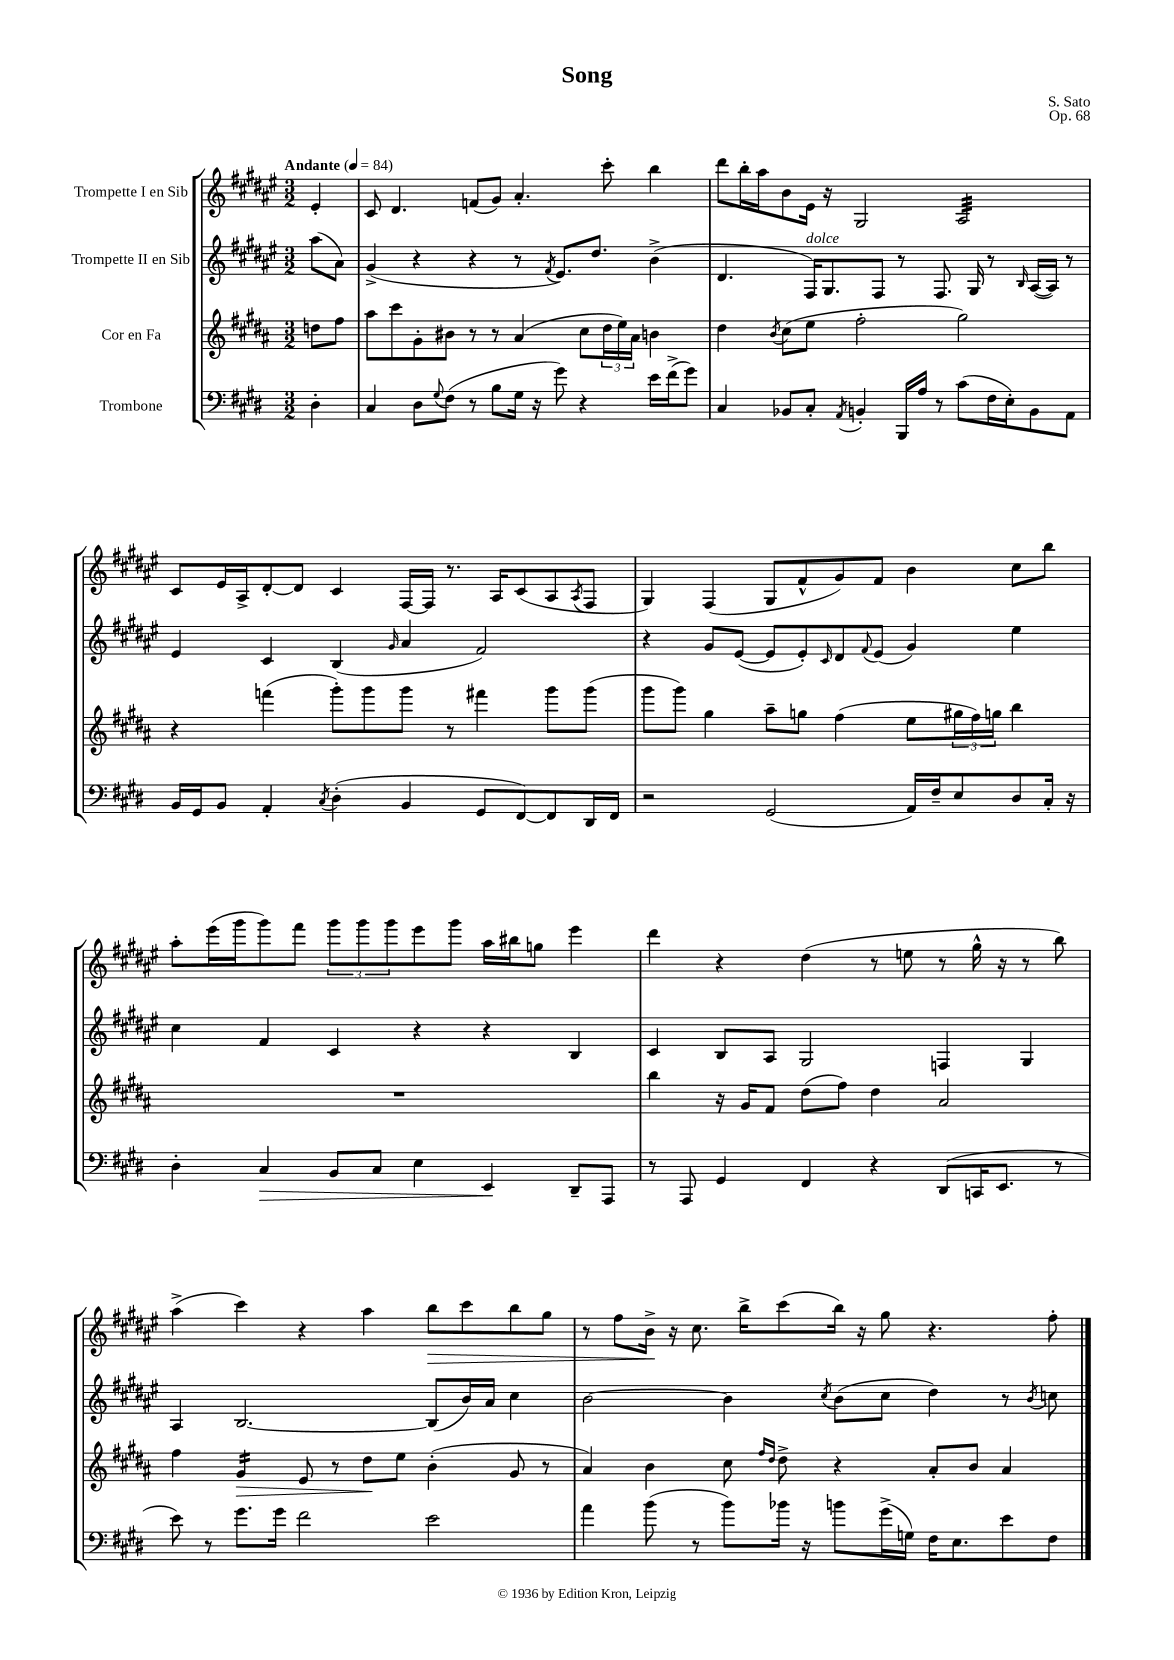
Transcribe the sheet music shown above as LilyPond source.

\header { title = "Song" composer = "S. Sato" opus = "Op. 68" }
<<
\new StaffGroup <<
\new Staff = "s0" \with { instrumentName = "Trompette I en Sib" } {
    \clef treble \key fis \major \numericTimeSignature \time 3/2 \partial 4 \tempo "Andante" 4 = 84
    eis'4-. |
    cis'8 dis'4. f'8( gis'8) ais'4.-. cis'''8-. b''4 |
    dis'''8 b''16-. ais''16 b'8 eis'16 r16 gis2 ais2:32 |
    cis'8 eis'16 ais16-> dis'8~-. dis'8 cis'4 fis16~ fis16 r8. ais16 cis'8( ais8 \acciaccatura { ais8 } fis8 |
    gis4) fis4( gis8 fis'8-^ gis'8) fis'8 b'4 cis''8 b''8 |
    ais''8-. eis'''16( gis'''16 gis'''8) fis'''8 \tuplet 3/2 { gis'''8 gis'''8 gis'''8 } eis'''8 gis'''8 ais''16 bis''16 g''8 eis'''4 |
    dis'''4 r4 dis''4( r8 e''8 r8 gis''16-^ r16 r8 b''8) |
    ais''4->( cis'''4) r4 ais''4 b''8\> cis'''8 b''8 gis''8 |
    r8 fis''8 b'16->\! r16 cis''8. b''16-> cis'''8( b''16) r16 gis''8 r4. fis''8-. \bar "|." |
}
\new Staff = "s1" \with { instrumentName = "Trompette II en Sib" } {
    \clef treble \key fis \major \numericTimeSignature \time 3/2 \partial 4
    ais''8( ais'8) |
    gis'4->( r4 r4 r8 \acciaccatura { fis'8 } eis'8.) dis''8. b'4->( |
    dis'4. fis16^\markup { \italic "dolce" }) gis8. fis8 r8 fis8. gis16 r8 \grace { b16 } ais16~( ais16) r8 |
    eis'4 cis'4 b4( \grace { gis'16 } ais'4 fis'2) |
    r4 gis'8 eis'8~( eis'8 eis'8-.) \grace { cis'16 } dis'8 \appoggiatura { fis'8 } eis'8( gis'4) eis''4 |
    cis''4 fis'4 cis'4 r4 r4 b4 |
    cis'4 b8 ais8 gis2 f4 gis4 |
    ais4 b2.~ b8( b'16) ais'16 cis''4 |
    b'2~ b'4 \acciaccatura { cis''8 } b'8( cis''8 dis''4) r8 \acciaccatura { b'8 } c''8 \bar "|." |
}
\new Staff = "s2" \with { instrumentName = "Cor en Fa" } {
    \clef treble \key b \major \numericTimeSignature \time 3/2 \partial 4
    d''8 fis''8 |
    ais''8 cis'''8 gis'8-. bis'8 r8 r8 ais'4( cis''8 \tuplet 3/2 { dis''16 e''16) ais'16 } b'4 |
    dis''4 \acciaccatura { b'8 } cis''8( e''8 fis''2-. gis''2) |
    r4 f'''4( gis'''8-.) gis'''8 gis'''8 r8 fis'''4 gis'''8 gis'''8( |
    gis'''8 gis'''8) gis''4 ais''8-- g''8 fis''4( e''8 \tuplet 3/2 { gis''16 fis''16) g''16 } b''4 |
    R1. |
    b''4 r16 gis'16 fis'8 dis''8( fis''8) dis''4 ais'2 |
    fis''4 gis'4:16\> e'8 r8 dis''8\! e''8 b'4-.( gis'8 r8 |
    ais'4) b'4 cis''8 \grace { fis''16 dis''16 } dis''8-> r4 ais'8-. b'8 ais'4 \bar "|." |
}
\new Staff = "s3" \with { instrumentName = "Trombone" } {
    \clef bass \key e \major \numericTimeSignature \time 3/2 \partial 4
    dis4-. |
    cis4 dis8 \appoggiatura { gis8 } fis8( r8 b8 gis16 r16 gis'8) r4 e'16 fis'16->( gis'8) |
    cis4 bes,8 cis8-. \acciaccatura { a,8 } b,4-. b,,16 a16 r8 cis'8( fis16 e16-.) b,8 a,8 |
    b,16 gis,16 b,8 a,4-. \acciaccatura { cis8 } dis4-.( b,4 gis,8 fis,8~) fis,8 dis,16 fis,16 |
    r2 gis,2( a,16) fis16-- e8 dis8 cis16-. r16 |
    dis4-. cis4\> b,8 cis8 e4 e,4\! dis,8-- a,,8 |
    r8 a,,8 gis,4 fis,4 r4 dis,8( c,16 e,8. r8 |
    e'8) r8 gis'8. gis'16 fis'2 e'2 |
    a'4 b'8( r8 b'8) bes'16 r16 b'8 gis'16->( g16) fis16 e8. e'8 fis8 \bar "|." |
}
>>
>>
\layout { \context { \Score \remove "Bar_number_engraver" } }
